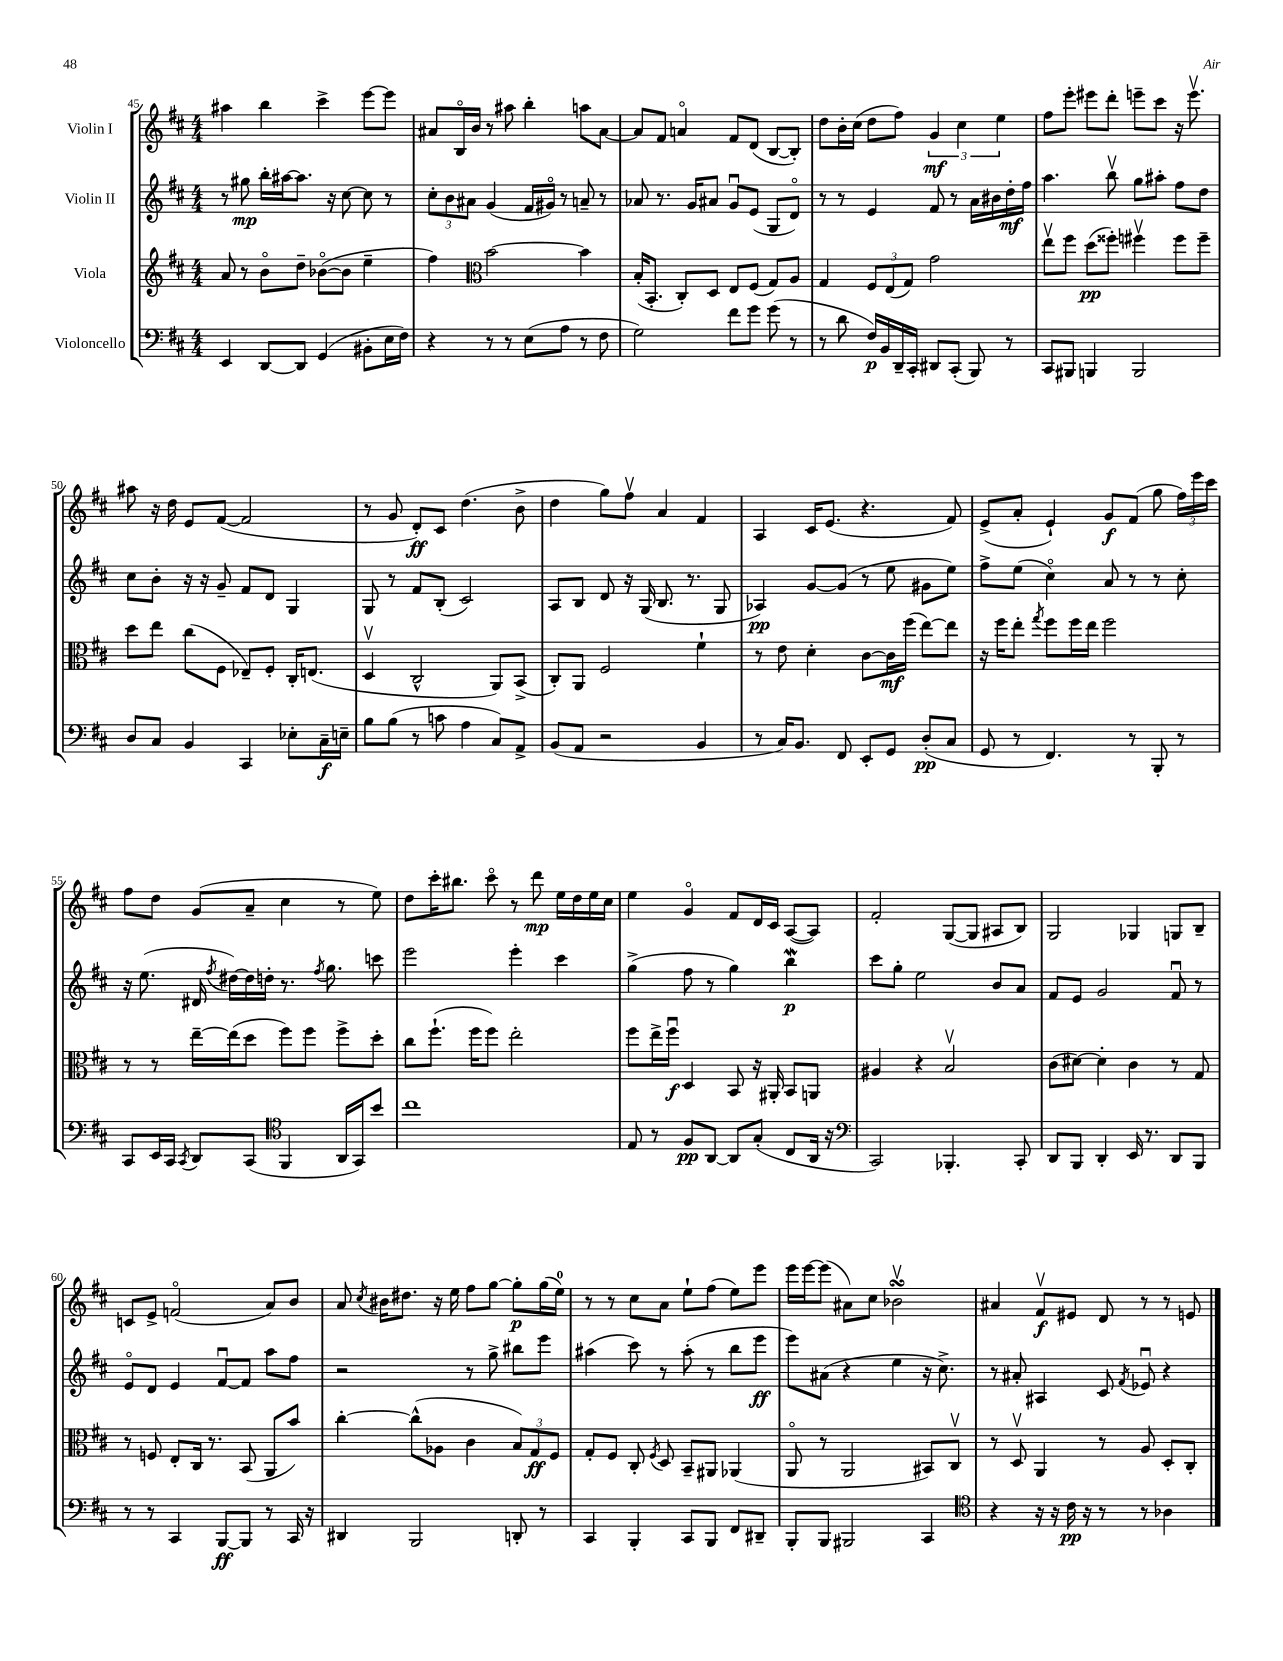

**kern	**kern	**kern	**kern
*staff4	*staff3	*staff2	*staff1
*clefF4	*clefG2	*clefG2	*clefG2
*k[f#c#]	*k[f#c#]	*k[f#c#]	*k[f#c#]
*M4/4	*M4/4	*M4/4	*M4/4
4EE	8a	8r	4aa#
.	8r	8gg#	.
[8DD	8bo	16bb'	4bb
.	.	[16aa#	.
8DD]	8dd~	8.aa#]	.
(4GG	([8b-o	.	4ccc#^
.	.	16r	.
.	8b-]	[8cc#	.
8BB#'	4ee~	8cc#]	[8eee
16E	.	8r	8eee]
16F#)	.	.	.
=	=	=	=
4r	4ff#)	12cc#'	8a#
.	.	12b	.
.	.	.	16Bo
.	.	12a#	.
.	.	.	16b
*	*clefC3	*	*
8r	[2b	(4g	8r
8r	.	.	8aa#
(8E	.	16f#	4bb'
.	.	16g#o)	.
8A	.	8r	.
8r	4b]	8a~	8aa
8F#	.	8r	[8a#
=	=	=	=
2G)	(16B'	8a-	8a#]
.	8.BB'	.	.
.	.	8.r	8f#
.	8C#')	.	4ao
.	.	16g	.
.	8D	8a#	.
8f#	8E	8gu	8f#
8g	(8F#	(8e	(8d
(8g	8G)	8G	[8B
8r	8A	8do)	8B'])
=	=	=	=
8r	4G	8r	8dd
8d	.	8r	16b'
.	.	.	(16cc#
16F#)	12F#	4e	8dd
16BB	.	.	.
.	(12E	.	.
16DD~	.	.	8ff#)
.	12G)	.	.
16CC#'	.	.	.
8DD#	2g	8f#	6g
(8CC#'	.	8r	.
.	.	.	6cc#
8BBB)	.	16a	.
.	.	16b#	.
.	.	.	6ee
8r	.	16dd'	.
.	.	16ff#	.
=	=	=	=
8CC#	8eev	4.aa	8ff#
8BBB#	8ff#	.	8eee'
4BBB	(8dd	.	8eee#
.	8ff##')	8bbv	8ddd'
2BBB	4ff#v	8gg	8eee~
.	.	8aa#'	8ccc#
.	8ff#	8ff#	16r
.	.	.	8.eeev
.	8ff#~	8dd	.
=	=	=	=
8D	8dd	8cc#	8aa#
8C#	8ee	8b'	16r
.	.	.	16dd
4BB	(8cc#	16r	8e
.	.	16r	.
.	8F#	8g~	([8f#
4CC#	8E-~)	8f#	2f#]
.	8F#'	8d	.
8E-'	16C#'	4G	.
.	(8.E	.	.
16C#~	.	.	.
16E~	.	.	.
=	=	=	=
8B	4Dv	8G	8r
(8B	.	8r	8g
8r	2C#^^	8f#	8d')
8c	.	(8B'	8c#
4A	.	2c#)	(4.dd
8C#)	8AA)	.	.
8AA^	(8BB^	.	8b^
=	=	=	=
(8BB	8C#')	8A	4dd
8AA	8AA	8B	.
2r	2F#	8d	8gg)
.	.	16r	8ff#v
.	.	(16G	.
.	.	8.B	4a
.	.	8.r	.
4BB	4f#`	.	4f#
.	.	8G	.
=	=	=	=
8r	8r	4A-)	4A
16C#)	8e	.	.
8.BB	.	.	.
.	4d'	[8g	16c#
.	.	.	(8.e
8FF#	.	(8g]	.
8EE'	[8c#	8r	4.r
8GG	16c#]	8ee	.
.	(16ff#	.	.
(8D'	[8ee)	8g#	.
8C#	8ee]	8ee)	8f#)
=	=	=	=
8GG	16r	8ff#^	(8e^
.	16ff#	.	.
8r	8ee'	(8ee	8a'
.	8qgg	.	.
4.FF#)	8ff#	4cc#o)	4e`)
.	16ff#	.	.
.	16ee	.	.
.	2ff#	8a	8g
8r	.	8r	(8f#
8BBB'	.	8r	8gg
8r	.	8cc#'	24ff#)
.	.	.	24eee
.	.	.	24ccc#
=	=	=	=
8CC#	8r	16r	8ff#
.	.	(8.ee	.
16EE	8r	.	8dd
16CC#	.	.	.
8qCC#	.	.	.
8DD	[16ee~	16d#	(8g
.	.	8qff#	.
.	(16ee]	[16dd#)	.
(8CC#	8dd	16dd#]	8a~
.	.	16dd'	.
*clefC4	*	*	*
4FF#	8ff#)	8.r	4cc#
.	8ff#	.	.
.	.	8qff#	.
.	.	8.gg	.
16AA	8ff#^	.	8r
16GG)	.	.	.
8b	8dd'	8ccc	8ee)
=	=	=	=
1cc#	8cc#	2eee	8dd
.	(8.ff#`	.	16ccc#'
.	.	.	8.bb#
.	16ff#	.	.
.	8ff#)	.	8ccc#o
.	2ee'	4eee'	8r
.	.	.	8ddd
.	.	4ccc#	16ee
.	.	.	16dd
.	.	.	16ee
.	.	.	16cc#
=	=	=	=
8E	8ff#	(4gg^	4ee
8r	16ee^	.	.
.	16ff#u	.	.
8F#	4D	8ff#	4go
[8AA	.	8r	.
8AA]	8BB	4gg)	8f#
(8G'	16r	.	16d
.	16AA#'	.	16c#
8C#	8BB	4bb	([8A
16AA	8AA	.	8A])
16r	.	.	.
=	=	=	=
*clefF4	*	*	*
2CC#)	4A#	8ccc#	2f#'
.	.	8gg'	.
.	4r	2ee	.
4.BBB-'	2Bv	.	([8G
.	.	.	8G]
.	.	8b	8A#
8CC#'	.	8a	8B)
=	=	=	=
8DD	(8c#	8f#	2G
8BBB	[8d#)	8e	.
4DD'	4d#']	2g	.
16EE	4c#	.	4G-
8.r	.	.	.
8DD	8r	8f#u	8G
8BBB	8G	8r	8B~
=	=	=	=
8r	8r	8eo	8c
8r	8F	8d	8e^
4CC#	8E'	4e	(2fo
.	16C#	.	.
.	8.r	.	.
[8BBB	.	[8f#u	.
8BBB]	(8BB	8f#]	.
8r	8AA	8aa	8a)
16CC#	8b)	8ff#	8b
16r	.	.	.
=	=	=	=
4DD#	[4cc#'	2r	8a
.	.	.	8qcc#
.	.	.	16b#
.	.	.	8.dd#
2BBB	(8cc#^^]	.	.
.	8A-	.	16r
.	.	.	16ee
.	4c#	8r	8ff#
.	.	8gg^	[8gg
8DD'	12B)	8bb#	8gg']
.	12G	.	.
8r	.	8eee	(16gg
.	12F#	.	.
.	.	.	16ee)
=	=	=	=
4CC#	8G'	(4aa#	8r
.	8F#	.	8r
4BBB'	8C#'	8ccc#)	8cc#
.	8qF#	.	.
.	8D	8r	8a
8CC#	8BB~	(8aa#'	8ee`
8BBB	8AA#	8r	(8ff#
8FF#	(4AA-	8bb	8ee)
8DD#~	.	8eee	8eee
=	=	=	=
8BBB'	8AAo	8eee)	16eee
.	.	.	[16eee
8BBB	8r	(8a#	(8eee]
2BBB#	2AA	4r	8a#)
.	.	.	8cc#
.	.	4ee	2b-v
4CC#	8BB#)	16r	.
.	.	8.cc#^)	.
.	8C#v	.	.
=	=	=	=
*clefC4	*	*	*
4r	8r	8r	4a#
.	8Dv	8a#'	.
16r	4AA	4A#	8f#v
16r	.	.	.
16c#	.	.	8e#
16r	.	.	.
8r	8r	8c#	8d
.	.	8qf#	.
8r	8A	8e-u	8r
4A-	8D'	4r	8r
.	8C#'	.	8e
==	==	==	==
*-	*-	*-	*-
